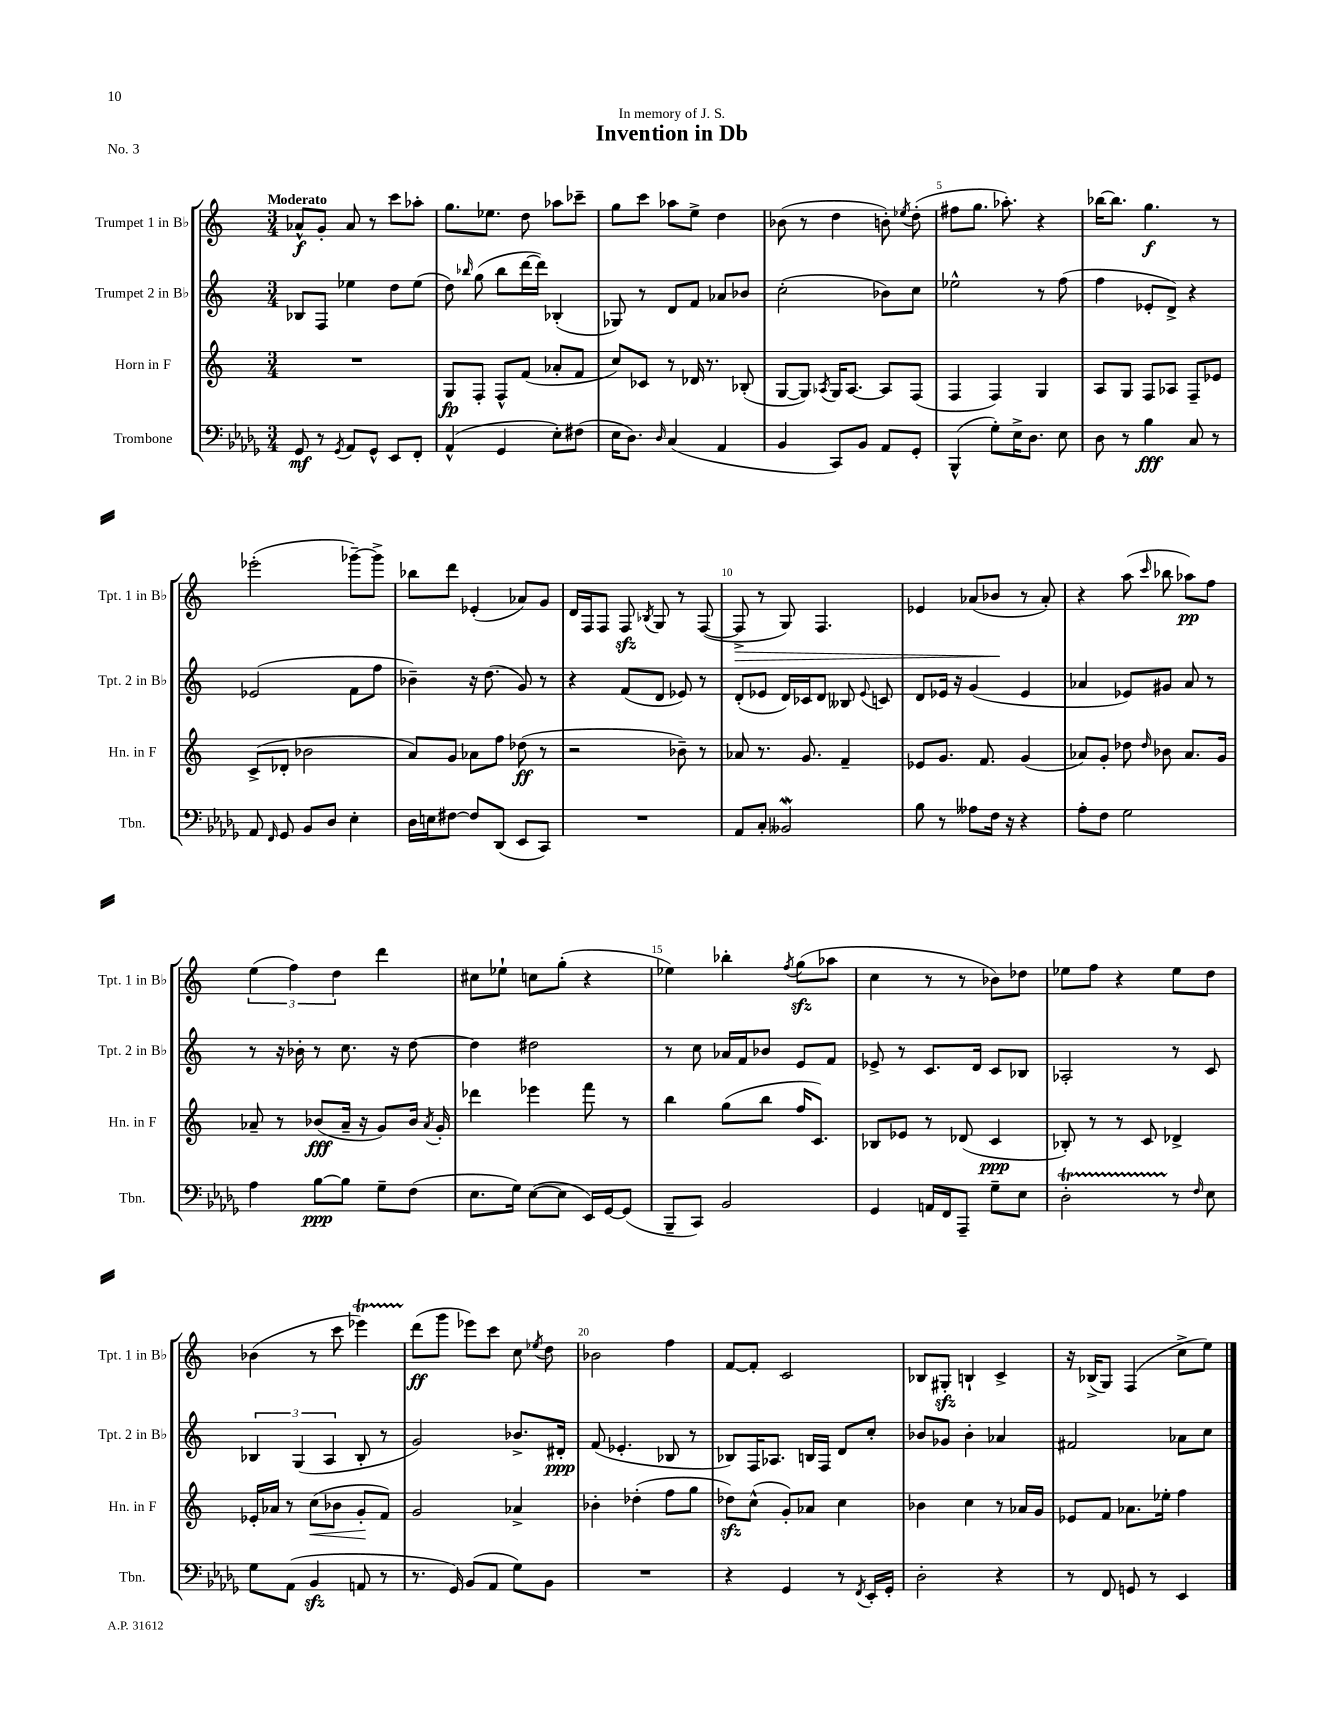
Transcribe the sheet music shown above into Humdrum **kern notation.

**kern	**kern	**kern	**kern
*staff4	*staff3	*staff2	*staff1
*clefF4	*clefG2	*clefG2	*clefG2
*k[b-e-a-d-g-]	*k[]	*k[]	*k[]
*M3/4	*M3/4	*M3/4	*M3/4
8GG-	2.r	8B-	8a-^^
8r	.	8F	8g'
8qGG-	.	.	.
8AA-	.	4ee-	8a-
8GG-^^	.	.	8r
8EE-	.	8dd	8ccc
8FF'	.	(8ee-	8aa-'
=	=	=	=
(4AA-^^	8G	8dd)	8.gg
.	.	16qqbb-	.
.	8F'	(8gg	.
.	.	.	8.ee-
4GG-	8F^^	8bb-	.
.	(8f	[16ddd	8dd
.	.	16ddd])	.
8E-')	8a-'	(4B-'	8aa-
(8F#	8f	.	8ccc-~
=	=	=	=
16E-	8cc)	8G-)	8gg
8.D-)	.	.	.
.	8c-	8r	8ccc
16qqD-	.	.	.
(4C	8r	8d	8aa-
.	16d-	8f	8ee^
.	8.r	.	.
4AA-	.	8a-	4dd
.	(8B-'	8b-	.
=	=	=	=
4BB-	[8G	(2cc'	(8b-
.	8G])	.	8r
.	8qA-	.	.
8CC)	16G	.	4dd
.	[8.A-	.	.
8BB-	.	.	.
8AA-	8A-]	8b-)	8b')
.	.	.	8qee-
8GG-'	(8F	8cc	(8dd'
=	=	=	=
(4BBB-^^	4F	2ee-^^	8ff#
.	.	.	8.gg
8G-')	4F)	.	.
.	.	.	8.aa-')
16E-^	.	.	.
8.D-	.	.	.
.	4G	8r	4r
8E-	.	(8ff	.
=	=	=	=
8D-	8A	4ff	[16bb-
.	.	.	8.bb-]
8r	8G	.	.
4B-	8F	8e-'	4.gg
.	8A-	8d^)	.
8C	8F~	4r	.
8r	8e-	.	8r
=	=	=	=
8AA-	(8c^	(2e-	(2eee-'
16qqFF	.	.	.
8GG-	8d-'	.	.
8BB-	2b-	.	.
8D-	.	.	.
4E-'	.	8f	[8ggg-~)
.	.	8ff	8ggg-^]
=	=	=	=
16D-	8a)	4b-~)	8bb-
16E	.	.	.
[8F#	8g	.	8ddd
8F#]	8a-	16r	(4e-'
.	.	(8.dd	.
(8DD-	8ff	.	.
8EE-	(8dd-	8g)	8a-)
8CC)	8r	8r	8g
=	=	=	=
2.r	2r	4r	16d
.	.	.	16F
.	.	.	8F
.	.	(8f	8F
.	.	.	8qB-
.	.	8d	8G
.	8b-~)	8e-)	8r
.	8r	8r	([8F
=	=	=	=
8AA-	8a-	(8d'	8F^]
8C'	8.r	8e-	8r
2BB--	.	16d)	8G)
.	8.g	16c-	.
.	.	8d	4.F
.	4f~	8B--	.
.	.	8qqe-	.
.	.	8c	.
=	=	=	=
8B-	8e-	8d	4e-
8r	8.g	16e-	.
.	.	16r	.
8A--	.	(4g	(8a-
.	8.f	.	.
16F	.	.	8b-
16r	.	.	.
4r	(4g	4e-	8r
.	.	.	8a-')
=	=	=	=
8A-'	8a-)	4a-	4r
8F	8g'	.	.
2G-	8dd-	8e-)	(8aa
.	16qqdd-	.	16qqccc
.	8b-	8g#	8bb-
.	8.a-	8a-	8aa-)
.	.	8r	8ff
.	16g	.	.
=	=	=	=
4A-	8a-~	8r	(6ee
.	8r	16r	.
.	.	.	6ff)
.	.	16b-'	.
[8B-	(8b-	8r	.
.	.	.	6dd
8B-]	16a-~	8.cc	.
.	16r	.	.
8G-~	8g)	.	4ddd
.	.	16r	.
(8F	16b-	[8dd	.
.	8qa-	.	.
.	16g'	.	.
=	=	=	=
8.E-	4ddd-	4dd]	8cc#
.	.	.	8ee-`
16G-)	.	.	.
([8E-	4eee-	2dd#	8cc
8E-]	.	.	(8gg'
16EE-)	8fff	.	4r
[16GG-	.	.	.
(8GG-]	8r	.	.
=	=	=	=
8BBB-~	4bb	8r	4ee-)
8CC)	.	8cc	.
2BB-	(8gg	16a-	4bb-'
.	.	16f	.
.	8bb	8b-	.
.	.	.	8qff
.	16ff	8e	(8gg
.	8.c)	.	.
.	.	8f	8aa-
=	=	=	=
4GG-	8B-	8e-^	4cc
.	8e-	8r	.
16AA	8r	8.c	8r
16FF	.	.	.
8AAA-~	(8d-	.	8r
.	.	16d	.
8G-~	4c	8c	8b-)
8E-	.	8B-	8dd-
=	=	=	=
2D-'	8B-')	2A-'	8ee-
.	8r	.	8ff
.	8r	.	4r
.	8c	.	.
8r	4d-^	8r	8ee-
16qqF	.	.	.
8E-	.	8c	8dd
=	=	=	=
8G-	16e-'	6B-	(4b-
.	16a-	.	.
(8AA-	8r	.	.
.	.	(6G	.
4BB-	(8cc	.	8r
.	.	6A	.
.	8b-	.	8ccc
8AA	8g'	8B-'	4eee-)
8r	8f)	8r	.
=	=	=	=
8.r	2g	2g)	(8ddd
.	.	.	8ggg
16GG-)	.	.	.
(8BB-	.	.	8eee-)
8AA-	.	.	8ccc
8G-)	4a-^	8.b-^	8cc
.	.	.	8qee-
8BB-	.	.	8dd
.	.	16d#'	.
=	=	=	=
2.r	4b-'	(8f	2b-
.	.	4.e-'	.
.	(4dd-'	.	.
.	8ff	8B-	4ff
.	8gg	8r	.
=	=	=	=
4r	8dd-)	8B-)	[8f
.	(8cc^^	16F	8f']
.	.	8.A-	.
4GG-	8g')	.	2c
.	8a-	16B	.
.	.	16F	.
8r	4cc	8d	.
8qFF	.	.	.
16EE-'	.	8cc'	.
16GG-'	.	.	.
=	=	=	=
2D-'	4b-	8b-	8B-
.	.	8g-	8G#'
.	4cc	4b-'	4B`
4r	8r	4a-	4c^
.	16a-	.	.
.	16g	.	.
=	=	=	=
8r	8e-	2f#	16r
.	.	.	(16B-^
8FF	8f	.	8G)
8GG	8.a-	.	(4F
8r	.	.	.
.	16ee-'	.	.
4EE-	4ff	8a-	8cc^
.	.	8cc	8ee)
==	==	==	==
*-	*-	*-	*-
